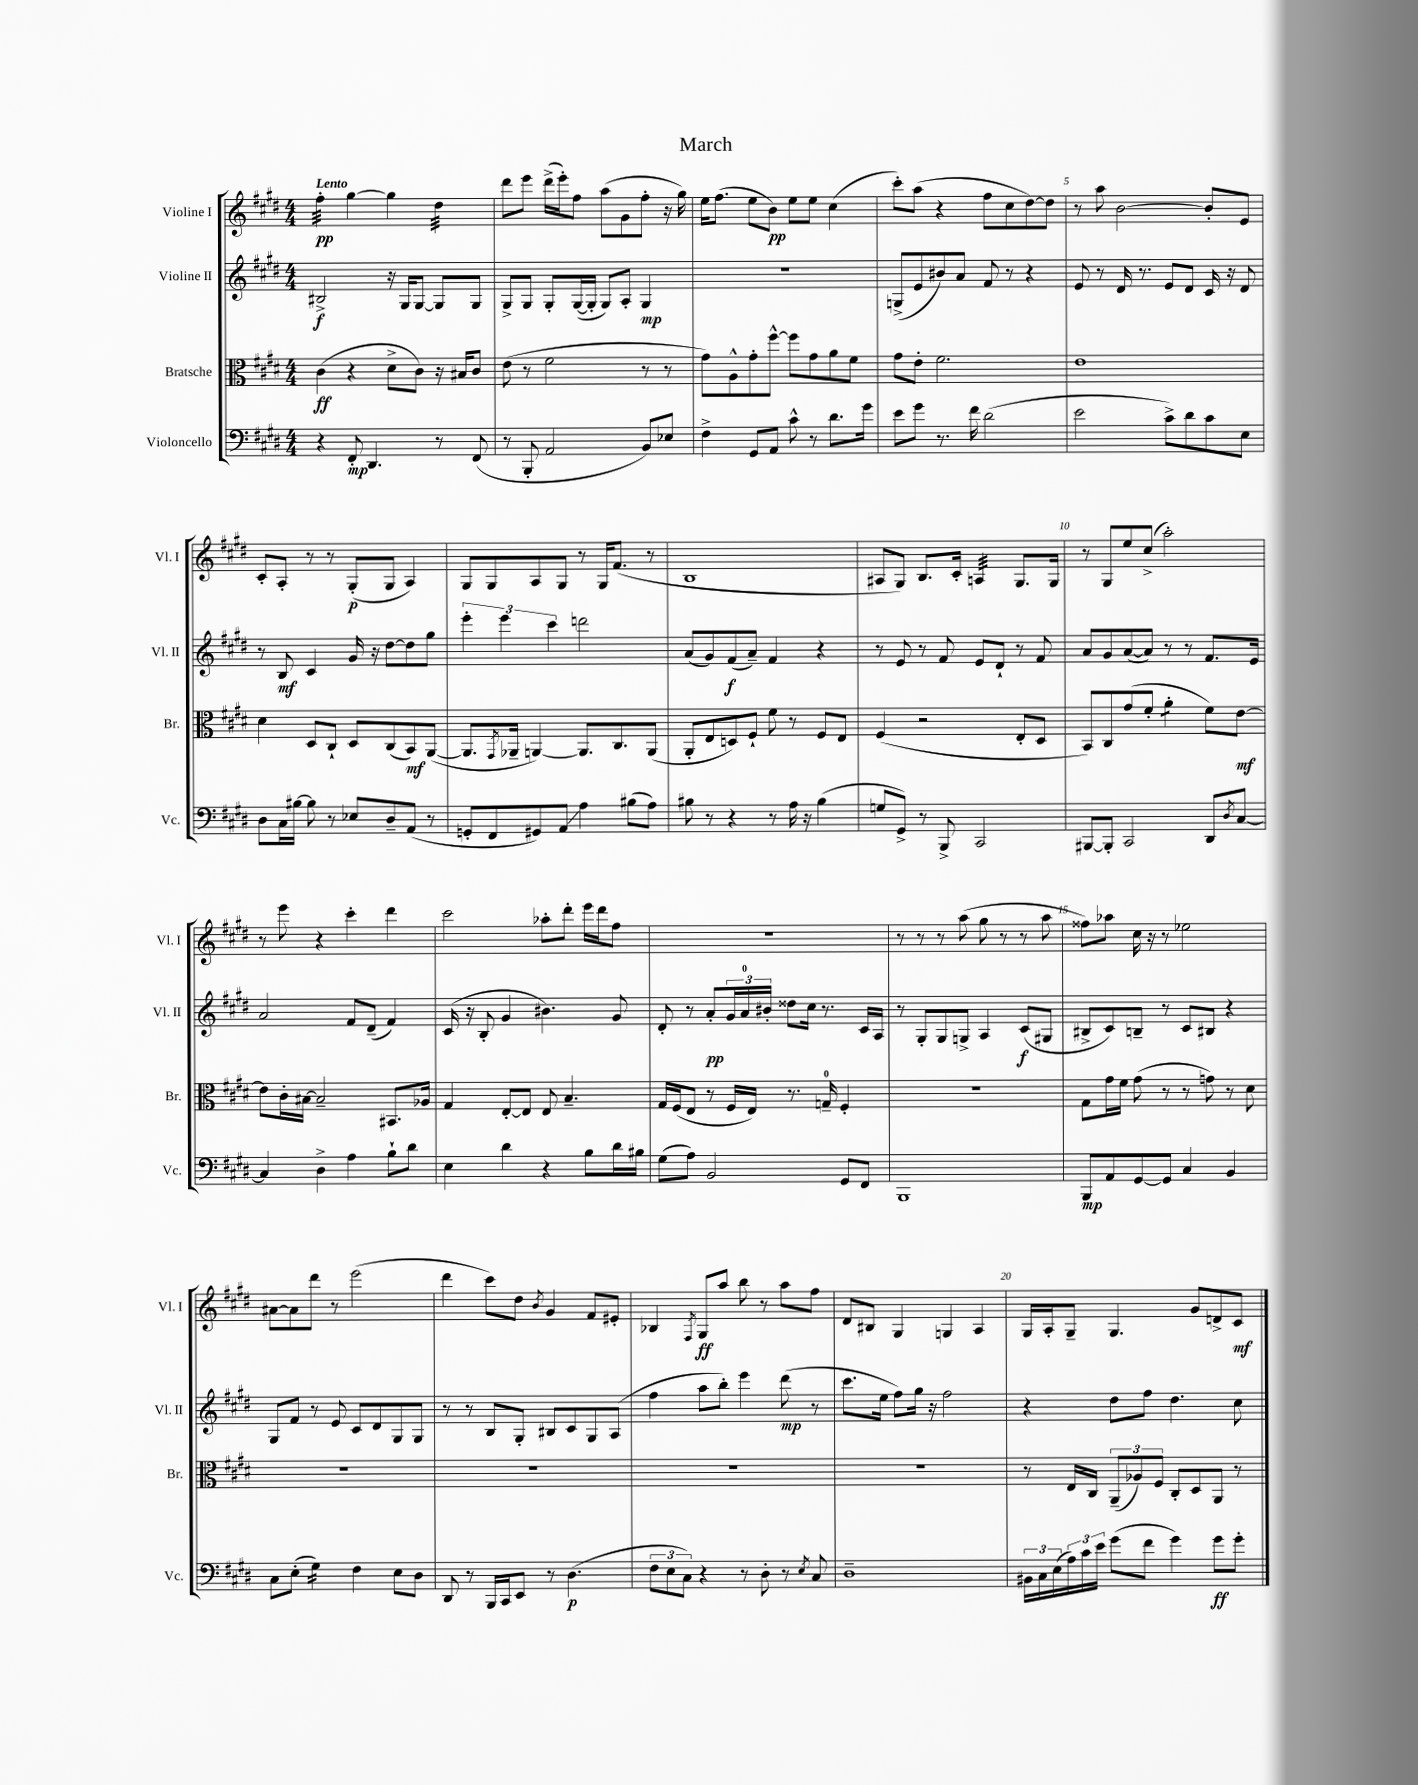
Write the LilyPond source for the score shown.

\header { title = "March" }
<<
\new StaffGroup <<
\new Staff = "s0" \with { instrumentName = "Violine I" shortInstrumentName = "Vl. I" } {
    \clef treble \key e \major \numericTimeSignature \time 4/4 \tempo "Lento"
    fis''4:32-.\pp gis''4~ gis''4 dis''4:32 |
    dis'''8 e'''8 dis'''16->( e'''16-.) fis''8 a''8( gis'8 fis''8-. r16 gis''16) |
    e''16 fis''8.( e''8 b'8\pp) e''8 e''8 cis''4( |
    cis'''8-.) a''8( r4 fis''8 cis''8 dis''8~) dis''8 |
    r8 a''8 b'2~ b'8-. e'8 |
    cis'8-. a8-. r8 r8 gis8-.\p( gis8 a4) |
    gis8 gis8 a8 gis8 r8 gis16 fis'8.( r8 |
    b1 |
    ais8 gis8) b8. cis'16-. a4:32 gis8. gis16 |
    r8 gis8 e''8 cis''8->( a''2-.) |
    r8 e'''8 r4 cis'''4-. dis'''4 |
    cis'''2 aes''8-. dis'''8-. e'''16 dis'''16 fis''8 |
    R1 |
    r8 r8 r8 a''8( gis''8 r8 r8 a''8 |
    fisis''8) aes''8 cis''16 r16 r8 ees''2 |
    ais'8~ ais'8 dis'''8 r8 e'''2( |
    dis'''4 cis'''8) dis''8 \acciaccatura { b'8 } gis'4 fis'8 eis'8-. |
    bes4 \acciaccatura { fis8 } gis8\ff a''8 b''8 r8 a''8 fis''8 |
    dis'8 bis8 gis4 g4 a4 |
    gis16 a16-. gis8-- gis4. gis'8 d'8-> cis'8\mf \bar "|." |
}
\new Staff = "s1" \with { instrumentName = "Violine II" shortInstrumentName = "Vl. II" } {
    \clef treble \key e \major \numericTimeSignature \time 4/4
    bis2->\f r16 gis16 gis8~ gis8 gis8 |
    gis8-> gis8 gis8-. gis16~( gis16-. gis8) a8-. gis4\mp |
    r1 |
    g8->( e'8 bis'8) a'8 fis'8 r8 r4 |
    e'8 r8 dis'16 r8. e'8 dis'8 cis'16 r16 dis'8 |
    r8 b8\mf cis'4 gis'16 r16 dis''8~ dis''8 gis''8 |
    \tuplet 3/2 { e'''4-. e'''4 cis'''4 } d'''2 |
    a'8( gis'8) fis'8\f( a'8--) fis'4 r4 |
    r8 e'8 r8 fis'8 e'8 dis'8-! r8 fis'8 |
    a'8 gis'8 a'8~( a'8) r8 r8 fis'8. e'16 |
    a'2 fis'8 dis'8--( fis'4) |
    cis'16( r16 b8-. gis'4 bis'4.) gis'8 |
    dis'8-. r8 a'8-.\pp \tuplet 3/2 { gis'16 a'16-0 bis'16-. } disis''8 cis''16 r8. cis'16 a16 |
    r8 gis8-. gis8 g8-> a4 cis'8\f( gis8 |
    bis8-> cis'8) b8-- r8 cis'8 bis8 r4 |
    gis8 fis'8 r8 e'8 cis'8 dis'8 gis8 gis8 |
    r8 r8 b8 gis8-. bis8 cis'8 gis8 a8( |
    fis''4 a''8 b''8-.) e'''4 dis'''8\mp( r8 |
    cis'''8. e''16 fis''8) gis''16 r16 fis''2 |
    r4 dis''8 fis''8 dis''4. cis''8 \bar "|." |
}
\new Staff = "s2" \with { instrumentName = "Bratsche" shortInstrumentName = "Br." } {
    \clef alto \key e \major \numericTimeSignature \time 4/4
    cis'4\ff( r4 dis'8-> cis'8) r16 bis16 cis'8 |
    e'8( r8 fis'2 r8 r8 |
    gis'8) a8-^ gis'8-. fis''8~-^ fis''8 gis'8 a'8 fis'8 |
    gis'8 e'8-. fis'2. |
    e'1 |
    dis'4 dis8 cis8-! dis8 cis8( b,8\mf) a,8~( |
    a,8. \acciaccatura { gis,8 } aes,16-- a,4~) a,8. cis8. a,8( |
    a,8-. e8 d8) fis8-! fis'8 r8 fis8 e8 |
    fis4( r2 e8-. dis8 |
    b,8) cis8 gis'8( fis'8-. a'4:8-. fis'8) e'8~\mf |
    e'8 cis'16-. bis16~ bis2-- bis,8. aes16 |
    gis4 e8~-. e8 e8 b4.-- |
    gis16 fis16( e8 r8 fis16 e16) r8. g16-0-- fis4-. |
    R1 |
    gis8 gis'16 fis'16 gis'8( r8 r8 g'8) r8 dis'8 |
    R1 |
    R1 |
    R1 |
    R1 |
    r8 e16 cis16 \tuplet 3/2 { a,8--( aes8) fis8 } cis8-. dis8 a,8 r8 \bar "|." |
}
\new Staff = "s3" \with { instrumentName = "Violoncello" shortInstrumentName = "Vc." } {
    \clef bass \key e \major \numericTimeSignature \time 4/4
    r4 fis,8-.\mp dis,4. r8 fis,8( |
    r8 b,,8-. a,2 b,8) ees8 |
    fis4-> gis,8 a,8 cis'8-^ r8 dis'8. gis'16 |
    e'8 gis'8 r8. fis'16 dis'2( |
    e'2 cis'8->) dis'8 cis'8 e8 |
    dis8 cis16 bis16~ bis8 r8 ees8 dis8-- a,8( r8 |
    g,8-. fis,8 gis,8) a,8\glissando a4 bis8( a8) |
    bis8 r8 r4 r8 a16 r16 bis4( |
    g8 gis,8->) r8 b,,8-> cis,2 |
    bis,,8~ bis,,8-. cis,2 dis,8 \acciaccatura { dis8 } cis8~ |
    cis4 dis4-> a4 b8-! dis'8 |
    e4 dis'4 r4 b8 dis'16 bis16 |
    gis8( a8) b,2 gis,8 fis,8 |
    b,,1 |
    b,,8\mp a,8 gis,8~ gis,8 cis4 b,4 |
    cis8 e8-.( gis4:16) fis4 e8 dis8 |
    dis,8 r8 b,,16 cis,16 e,8 r8 dis4.\p( |
    \tuplet 3/2 { fis8 e8 cis8) } r4 r8 dis8-. r8 \acciaccatura { e8 } cis8 |
    dis1-- |
    \tuplet 3/2 { bis,16 cis16 e16( } \tuplet 3/2 { a16) cis'16 e'16 } gis'8( fis'8 gis'4) gis'8\ff gis'8-. \bar "|." |
}
>>
>>
\layout { \context { \Score \override BarNumber.break-visibility = ##(#f #t #t) barNumberVisibility = #(every-nth-bar-number-visible 5) } }
